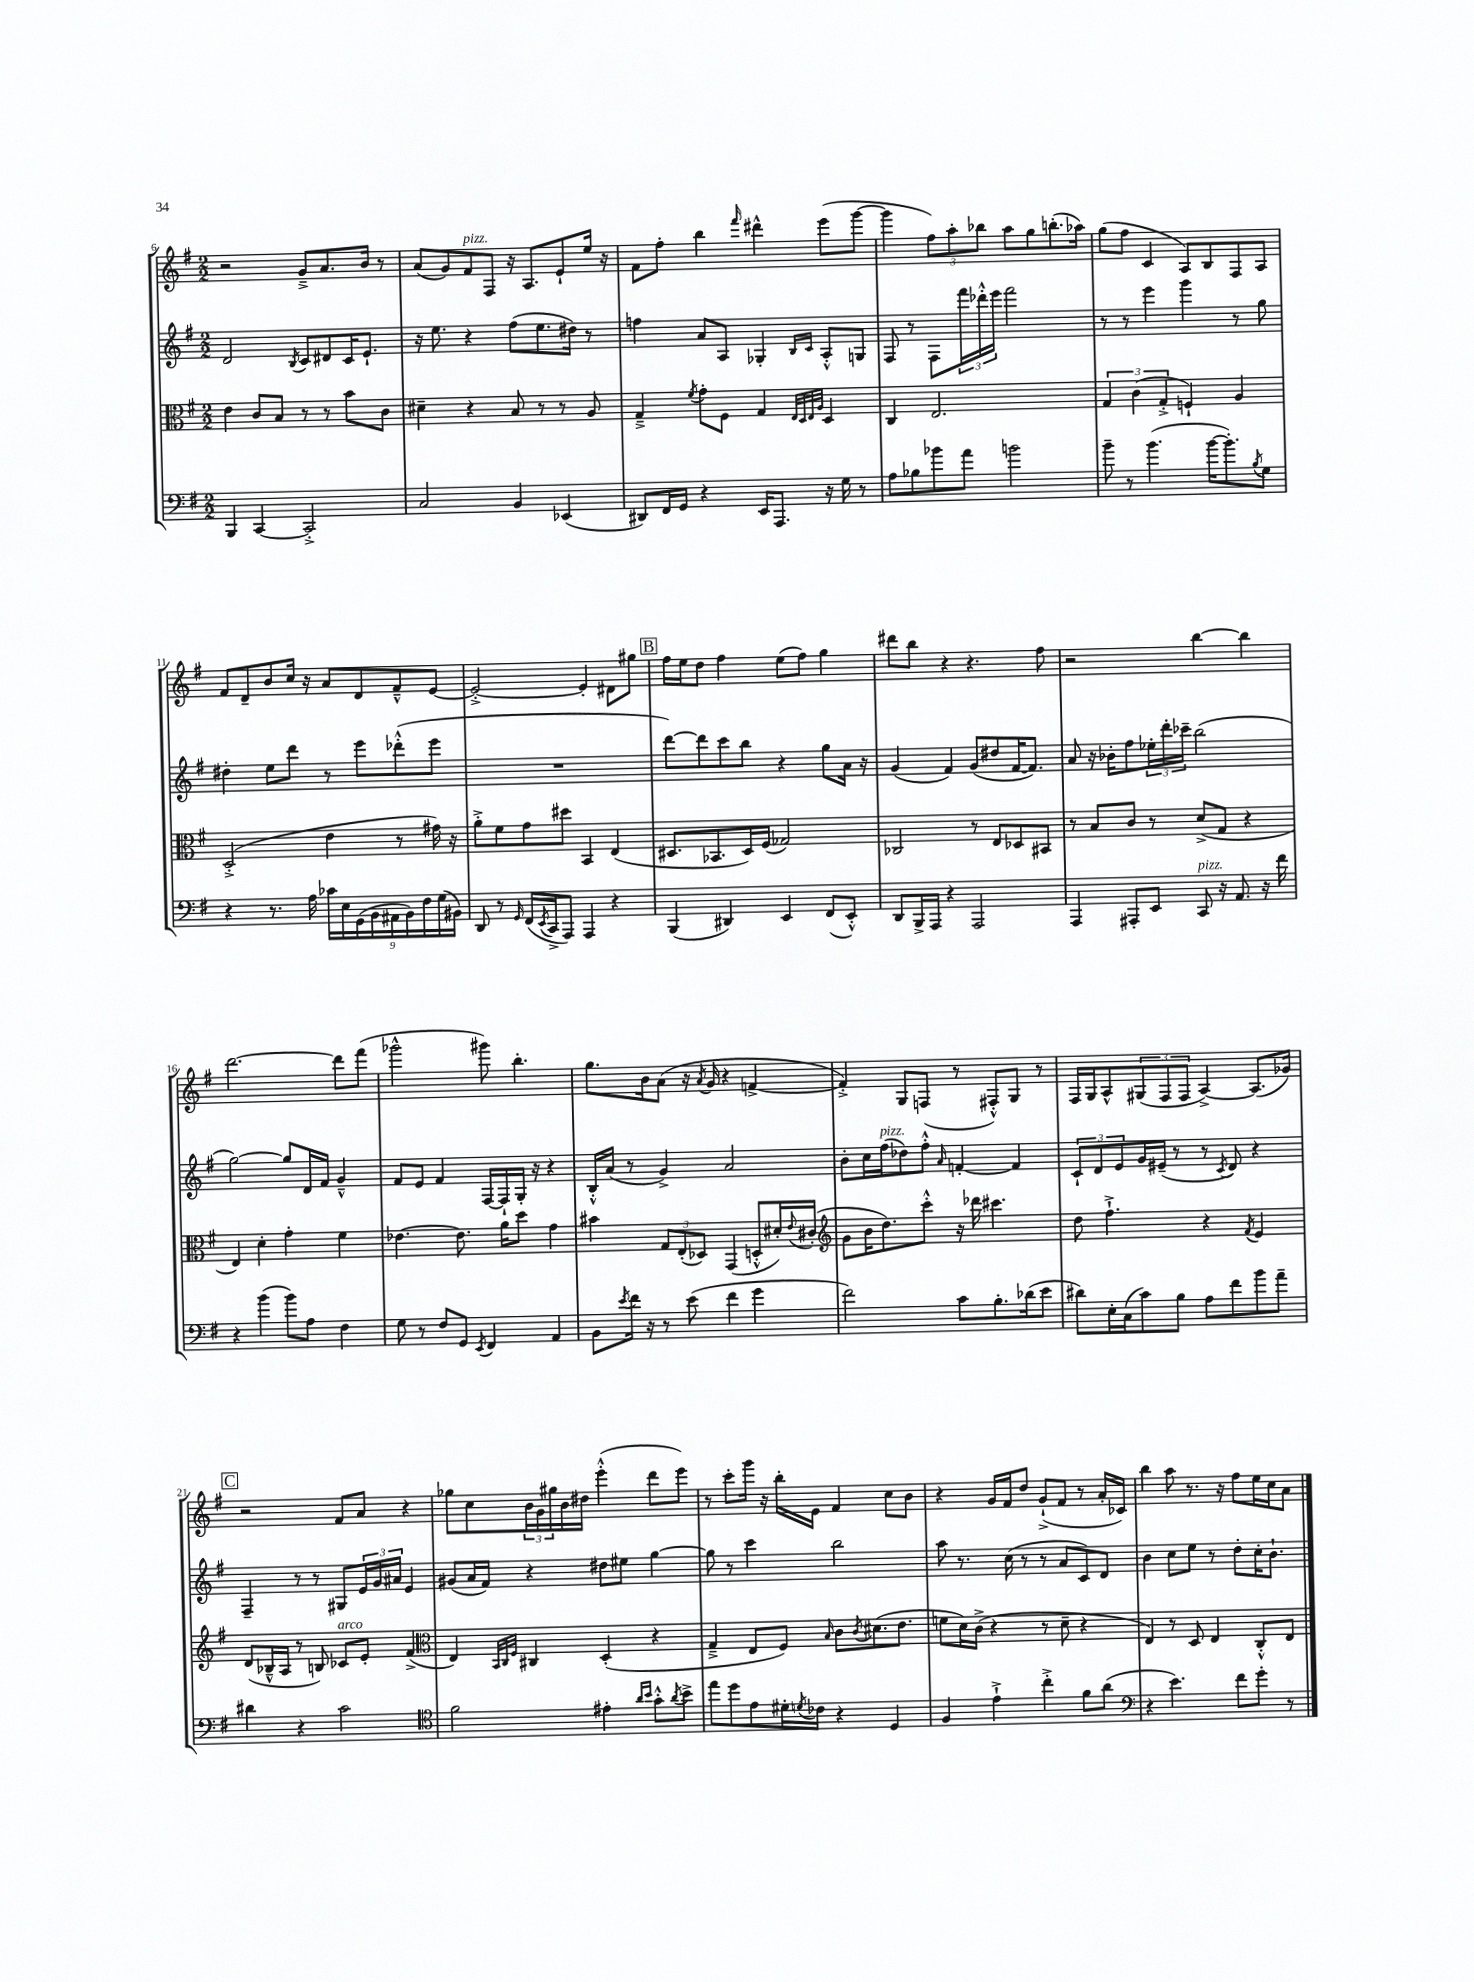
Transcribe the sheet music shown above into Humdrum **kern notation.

**kern	**kern	**kern	**kern
*part4	*part3	*part2	*part1
*staff4	*staff3	*staff2	*staff1
*clefF4	*clefC3	*clefG2	*clefG2
*k[f#]	*k[f#]	*k[f#]	*k[f#]
*M2/2	*M2/2	*M2/2	*M2/2
=6	=6	=6	=6
4BBB/	4e\	2d/	2r
[4CC/	8c/L	.	.
.	8B/J	.	.
.	.	8qB/	.
2CC'^/]	8r	8c/L	8g~^/L
.	8r	8d#X/	8.a/
.	8b\L	16c/K	.
.	.	8.e`/J	16b/Jk
.	8c\J	.	8r
=7	=7	=7	=7
2C/	4d#X~\	16r	(8a/L
.	.	8.ee\	.
.	.	.	8g/)
!	!	!	!LO:TX:a:i:t=pizz.
.	4r	4r	8f#/
.	.	.	8F#/J
4BB/	8B/	(8ff#\L	16r
.	.	.	8.A/L
.	8r	8.ee\	.
(4EE-X/	8r	.	8e`/
.	.	16dd#X\Jk)	.
.	8A/	8r	16ee/Jk
.	.	.	16r
=8	=8	=8	=8
8DD#X/L)	4G~^/	4ffn\	8f#\L
16FF#/L	.	.	8ff#'\J
16GG/JJ	.	.	.
.	8qf#/	.	.
4r	8g'\L	8a/L	4bb\
.	8F#\J	8A/J	.
.	.	.	16qqfff#/
16EE/KL	4G/	4G-X'/	4ddd#X^^\
8.AAA/J	.	.	.
.	32qqE/LLL	.	.
.	32qqD/	.	.
.	32qqE/	16qqB/LL	.
.	32qqA/JJJ	16qqc/JJ	.
16r	4D/	8A'^^/L	(8eee\L
16G\	.	.	.
8r	.	8Gn/J	[8ggg\J
=9	=9	=9	=9
8A\L	4C/	8F#/	4ggg\]
8B-X\	.	8r	.
8b-X\	2.E/	8F#\L	12ff#\L)
.	.	.	12aa'\
8a\J	.	24fff#\L	.
.	.	24ddd-X'^^\	12bb-X\J
.	.	24eee\JJ	.
2bn\	.	2fff#\	8aa\L
.	.	.	8gg\
.	.	.	(8.bbn'\
.	.	.	16aa-X\Jk)
=10	=10	=10	=10
8b~\	6G/	8r	(8gg\L
8r	.	8r	8ff#\J
.	(6c\	.	.
(4.b\	.	4eee\	4c/
.	6G'^/	.	.
.	4Fn`/)	4ggg\	8A/L)
[16b\KL	.	.	8B/
8.b'\])	.	.	.
.	4A/	8r	8F#/
8qB/	.	.	.
8G\J	.	8gg\	8A/J
!!LO:LB:g=z
=11	=11	=11	=11
4r	(2D'^/	4dd#X'\	8f#/L
.	.	.	8d~/
8.r	.	8ee\L	8b/
.	.	8ddd\J	16cc/Jk
16A\	.	.	16r
18c-X\LL	4e\	8r	8a/L
18E\	.	.	.
(18GG\	.	.	.
.	.	8eee\L	8d/
18BB\	.	.	.
18AA#X\	.	.	.
.	8r	(8ddd-X'^^\	8f#~^^/
18BB\)	.	.	.
18F#\	.	.	.
.	16g#X\)	8eee\J	[8e/J
(18G\	.	.	.
.	16r	.	.
18BB#X\JJ)	.	.	.
=12	=12	=12	=12
8DD/	8a'^\L	1r	2e'^/_
8r	8f#\	.	.
16qqGG/	.	.	.
(16FF#/LL	8g\	.	.
8qEE/	.	.	.
16CC^/J	.	.	.
8AAA/J)	8dd#X\J	.	.
4AAA/	4BB/	.	4e'/]
4r	(4E/	.	8d#X\L
.	.	.	8gg#X\J
!!LO:REH:place=s1:t=B
=13	=13	=13	=13
(4BBB/	8.D#X/L	[8ddd\L)	16ff#\LL
.	.	.	16ee\J
.	.	8ddd\]	8dd\J
.	8.BB-X/	.	.
4DD#X/)	.	8ccc\	4ff#\
.	16D#/L)	8bb\J	.
.	(16F#/JJ	.	.
4EE/	2G-X/)	4r	(8ee\L
.	.	.	8ff#\J)
(8FF#/L	.	8gg\L	4gg\
8EE'^^/J)	.	16a\Jk	.
.	.	16r	.
=14	=14	=14	=14
8DD/L	2C-X/	(4g/	8ddd#X\L
16BBB^/L	.	.	8bb\J
16AAA/JJ	.	.	.
4r	.	4f#/)	4r
2AAA/	8r	(8g/L	4.r
.	8E/L	8dd#X/	.
.	8D-X/	[16f#/K	.
.	.	8.f#/J])	.
.	8BB#X/J	.	8ff#\
=15	=15	=15	=15
4AAA/	8r	8a/	2r
.	8B/L	16r	.
.	.	16b-X'\KL	.
8AAA#X'/L	8c/J	8ff#\	.
8EE/J	8r	24ee-X'\L	.
.	.	24ddd'\	.
.	.	24ccc-X~\JJ	.
!LO:TX:a:i:t=pizz.	!	!	!
8CC/	(8d^/L	(2bb\	[4bb\
16r	8G/J	.	.
8.AA/	.	.	.
.	4r	.	4bb\]
16r	.	.	.
16f#\	.	.	.
!!LO:LB:g=z
=16	=16	=16	=16
4r	4E/)	[2gg\)	[2.ddd\
(4b\	4d'\	.	.
8b\L)	4g'\	8gg/L]	.
8A\J	.	16d/L	.
.	.	16f#/JJ	.
4F#\	4f#\	4g~^^/	8ddd\L]
.	.	.	(8fff#\J
=17	=17	=17	=17
8G\	[4.e-X\	8f#/L	2ggg-X^^\
8r	.	8e/J	.
8F#/L	.	4f#/	.
8GG/J	8.e-\]	.	.
8qEE/	.	.	.
4FF#/	.	[16F#/LL	8ggg#X\)
.	16a\KL	16F#`/]	.
.	8dd\J	16G'/JJ	4.bb'\
.	.	16r	.
4AA/	4g\	4r	.
=18	=18	=18	=18
8BB\L	4b#X\	16B'^^/LL	8.gg\L
.	.	(16a/JJ	.
8qe/	.	.	.
16f#\Jk	.	8r	.
16r	.	.	16b\k
8r	12G/L	4g^/)	(8a\J
.	(12E'/	.	.
(8e\	.	.	16r
.	12D-X/J)	.	.
.	.	.	8qa/
.	.	.	16g/
4f#\	(4GG/	2a/	4r
4g\	8Dn'^^/L	.	[4fn^/
.	16d#X'/L)	.	.
.	8qqe/	.	.
.	(16c#X'/JJ	.	.
=19	=19	=19	=19
*	*clefG2	*	*
2f#\)	8g\L	8b'\L	4f'^/])
.	16b\K	16cc\L	.
!	!	!LO:TX:a:i:t=pizz.	!
.	8.dd\)	(16ff#\J	.
.	.	8dd-X\)	8G/L
.	8ccc'^^\J	8ff#'^^\J	(8Fn/J
.	.	16qqa/	.
8c\L	16r	[4fn'/	8r
.	16ddd-X\	.	.
8.B'\	4.ccc#X\	.	8F#X'^^/L)
.	.	4f/]	8G/J
(16d-X\k	.	.	.
8e\J	.	.	8r
=20	=20	=20	=20
8d#X\L)	8dd\	12c`/L	16F#/LL
.	.	.	16G/J
.	.	12d/	.
16E'\L	4.ff#`^\	.	8A^^/
.	.	12e/	.
(16C\J	.	.	.
8c\)	.	16g/L	(12G#X/
.	.	(16e#X~/JJ	.
.	.	.	12F#/
8B\J	.	8r	.
.	.	.	12F#/J
8A\L	4r	8r	[4A^/)
.	.	8qc/	.
8f#\	.	8d/)	.
.	8qf#/	.	.
8b\	4e/	4r	(8.A/L]
8a~\J	.	.	.
.	.	.	16g-X/Jk)
!!LO:LB:g=z
!!LO:REH:place=s1:t=C
=21	=21	=21	=21
4d#X\	(8d/L	4F#~/	2r
.	16B-X~^^/L	.	.
.	16A/JJ	.	.
4r	8r	8r	.
.	8Bn/)	8r	.
!	!LO:TX:a:i:t=arco	!	!
2c\	8c-X/L	8G#X/L	8f#/L
.	8e'/J	24e/L	8a/J
.	.	24g/	.
.	.	24a#X/JJ	.
.	(4f#^/	4e/	4r
=22	=22	=22	=22
*clefC4	*clefC3	*	*
2f#\	4E/)	(8g#X/L	8gg-X\L
.	.	16a/L	8cc\
.	.	16f#/JJ)	.
.	32qqBB/LLL	.	.
.	32qqC/	.	.
.	32qqF#/JJJ	.	.
.	4C#X/	4r	24b\L
.	.	.	24g\
.	.	.	24gg#X\
.	.	.	16b\
.	.	.	16dd#X\JJ
4e#X'\	(4D'/	8dd#X\L	(4eee'^^\
.	.	8ee#X\J	.
16qqa/LL	.	.	.
16qqb/JJ	.	.	.
8g'^^\L	4r	[4gg\	8ddd\L
8qa/	.	.	.
8b^\J	.	.	8eee\J)
=23	=23	=23	=23
8ee\L	4G~^/	8gg\]	8r
8dd\	.	8r	8ccc'\L
8e\	8E/L	4ccc\	16ggg\Jk
.	.	.	16r
16d#X'\L	8F#/J)	.	16bb'\LL
8qdn/	.	.	.
16c-X\JJ	.	.	16e\JJ
.	16qqB/	.	.
4r	8c\L	2bb\	4f#/
.	8qc/	.	.
.	(8.d#X\	.	.
4D/	.	.	8cc\L
.	8.e\J	.	.
.	.	.	8b\J
=24	=24	=24	=24
4F#/	8fn\L	8aa\	4r
.	16d\L)	8.r	.
.	(16c^\JJ	.	.
4e`^\	4r	.	16g/LL
.	.	(16cc\	16f#/J
.	.	8r	8dd/J
4cc'^\	8r	8r	(8g`^/L
.	8d~\	8a/L	8f#/J
8f#\L	4r	8c/)	8r
(8a\J	.	8d/J	16a'/LL
.	.	.	16c-X/JJ)
=25	=25	=25	=25
*clefF4	*	*	*
4r	4E/)	4b\	4bb\
4.e\)	8r	8cc\L	8aa\
.	8D/	8ee\J	8.r
.	4E/	8r	.
.	.	.	16r
8f#\L	.	8dd'\L	8ff#\L
8g'\J	8C'^^/L	16cc'\K	16ee\L
.	.	8.b`\J	16cc\J
8r	8E/J	.	8a\J
==	==	==	==
*-	*-	*-	*-
